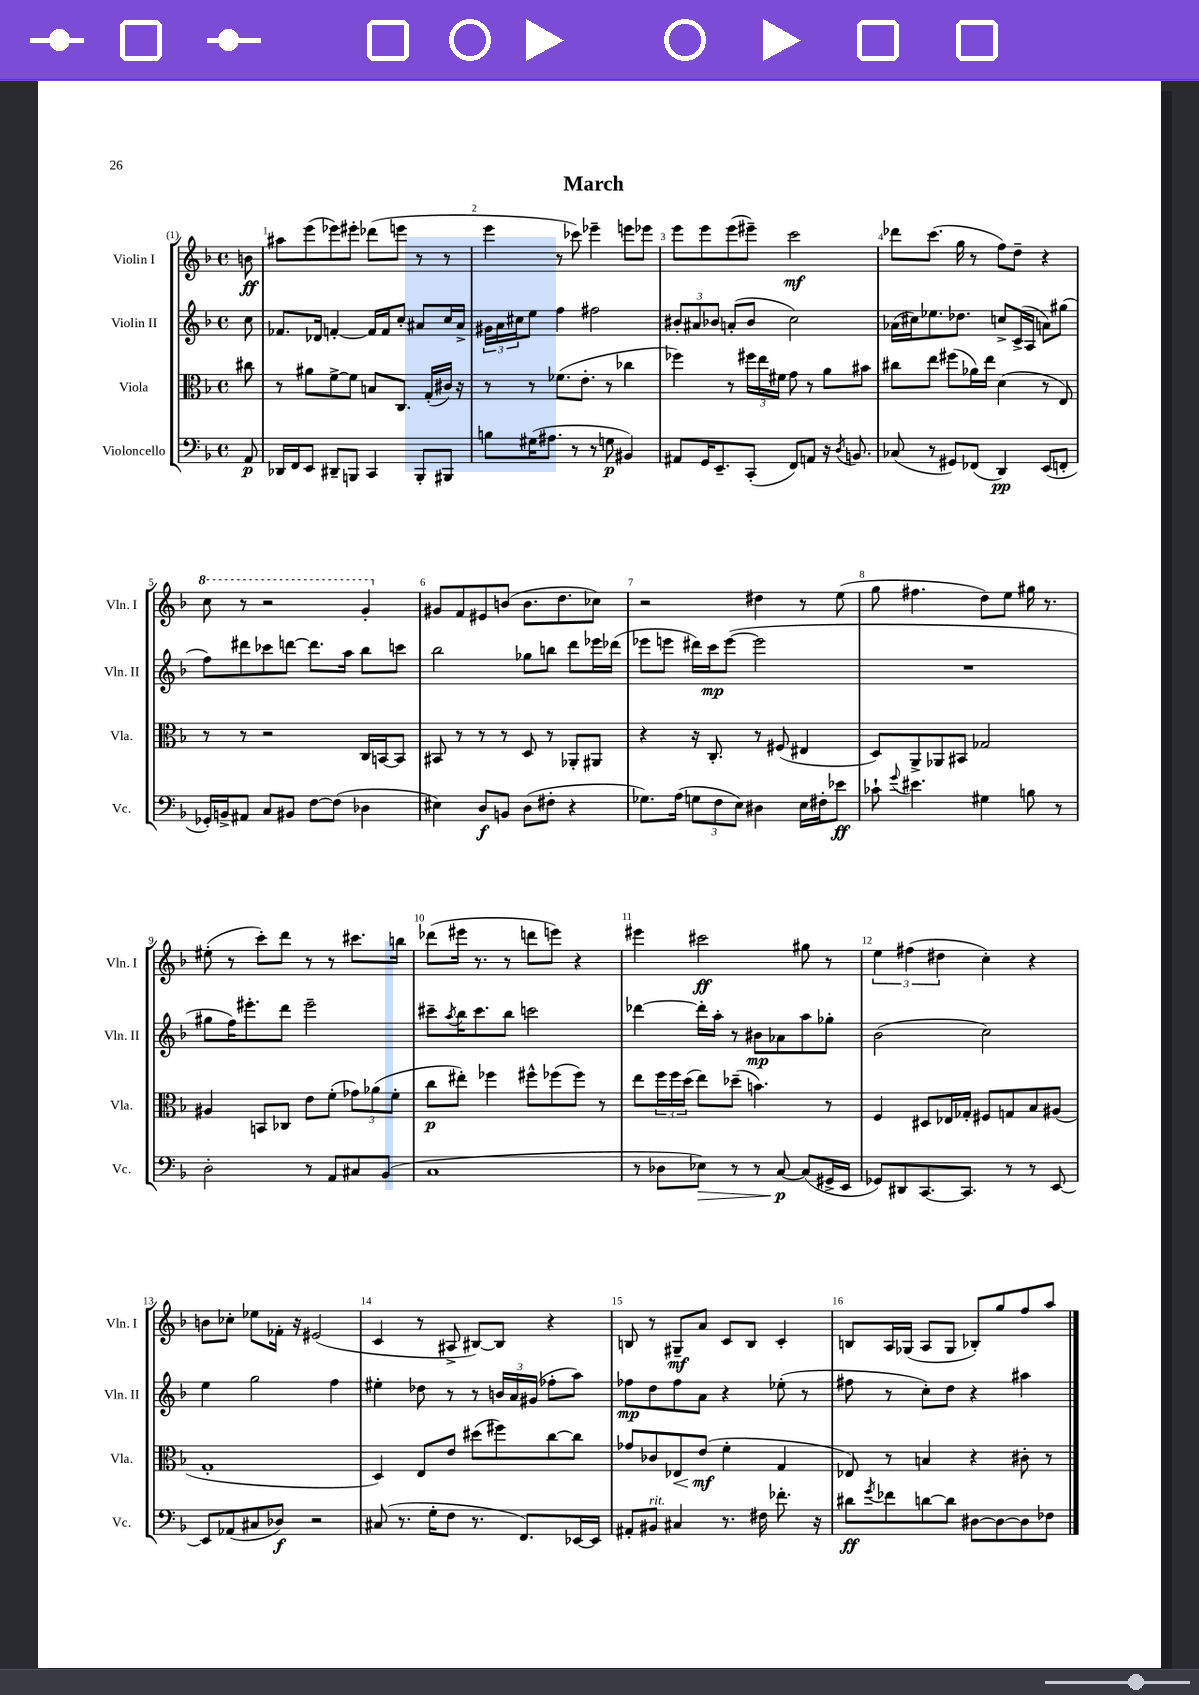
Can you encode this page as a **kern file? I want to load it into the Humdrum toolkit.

**kern	**dynam	**kern	**dynam	**kern	**dynam	**kern	**dynam
*part4	*part4	*part3	*part3	*part2	*part2	*part1	*part1
*staff4	*staff4	*staff3	*staff3	*staff2	*staff2	*staff1	*staff1
*I"Violoncello	*	*I"Viola	*	*I"Violin II	*	*I"Violin I	*
*I'Vc.	*	*I'Vla.	*	*I'Vln. II	*	*I'Vln. I	*
*clefF4	*	*clefC3	*	*clefG2	*	*clefG2	*
*k[b-]	*	*k[b-]	*	*k[b-]	*	*k[b-]	*
*M4/4	*	*M4/4	*	*M4/4	*	*M4/4	*
*met(c)	*	*met(c)	*	*met(c)	*	*met(c)	*
=	=	=	=	=	=	=	=
8AA/	p	8cc#X\	.	8cc\	.	8bn\	ff
=1	=1	=1	=1	=1	=1	=1	=1
16DD-X/LL	.	8r	.	8.f-X/L	.	8aa#X\L	.
16FF/J	.	.	.	.	.	.	.
8EE/J	.	8a#X\L	.	.	.	(8eee\	.
.	.	.	.	16d-X/Jk	.	.	.
8DD#X~/L	.	[8f^\	.	[4fn'/	.	8eee-X\)	.
8BBBn/J	.	8f\J]	.	.	.	8eee#X'\J	.
4CC/	.	8Bn/L	.	16f/LL]	.	(8ddd-X\L	.
.	.	.	.	16f/J	.	.	.
.	.	8.C/J	.	8cc'/J	.	8eeen\J	.
8BBB'/L	.	.	.	8a#X/L	.	8r	.
.	.	(16G'/LL	.	.	.	.	.
8BBB#X/J	.	16c#X/JJ)	.	16cc/L	.	8r	.
.	.	16r	.	16a#^/JJ	.	.	.
=2	=2	=2	=2	=2	=2	=2	=2
8Bn\L	.	8r	.	24g#X\LL	.	4eee\	.
.	.	.	.	24a\	.	.	.
.	.	.	.	24cc#X\J	.	.	.
(16G#X\K	.	8r	.	8ee\J	.	.	.
8.A#X\J	.	.	.	.	.	.	.
.	.	(8.f-X\L	.	4ff\	.	8r	.
8r	.	.	.	.	.	8ccc-X\)	.
.	.	8.e'\J	.	.	.	.	.
8r	.	.	.	2ff#X\	.	4eee-X~\	.
8Gn\	p	8r	.	.	.	.	.
4BB#X/)	.	4cc-X\	.	.	.	8eeen\L	.
.	.	.	.	.	.	8eee-X\J	.
=3	=3	=3	=3	=3	=3	=3	=3
8AA#X/L	.	4ff-X\)	.	12b#X'/L	.	8eee\L	.
.	.	.	.	12a#X/	.	.	.
16GG/K	.	.	.	.	.	8eee\	.
.	.	.	.	12b-X/J	.	.	.
8.EE~/	.	.	.	.	.	.	.
.	.	8r	.	(8an'/L	.	(8eee\	.
(8CC'/J	.	24ff#X\LL	.	8b-/J	.	8eee#X~\J)	.
.	.	24ee\	.	.	.	.	.
.	.	24f#X\JJ	.	.	.	.	.
8FF/L)	.	8g\	.	2cc\)	.	2ccc\	mf
8AAn/J	.	8r	.	.	.	.	.
16r	.	8a\L	.	.	.	.	.
8qD/	.	.	.	.	.	.	.
8.BBn/	.	.	.	.	.	.	.
.	.	8b#X\J	.	.	.	.	.
=4	=4	=4	=4	=4	=4	=4	=4
(8C-X/	.	8cc#X\L	.	(16a-X\LL	.	8ddd-X\L	.
.	.	.	.	16cc#X\J)	.	.	.
8r	.	8ee\J	.	8.ee-X\	.	(8.ccc\J	.
8GG#X/L)	.	(8ff#X\L	.	.	.	.	.
.	.	.	.	8.dd-X\J	.	16gg\	.
(8FF-X/J	.	16a-X\L)	.	.	.	8r	.
.	.	16ee\JJ	.	.	.	.	.
4DD/)	pp	(4d\	.	8ccn^/L	.	8ff\L)	.
.	.	.	.	(16c^/L	.	8dd~\J	.
.	.	.	.	16A/JJ	.	.	.
(8EE/L	.	8r	.	8an\L)	.	4r	.
8FFn'/J	.	8E/)	.	(8gg#X\J	.	.	.
!!LO:LB:g=z
=5	=5	=5	=5	=5	=5	=5	=5
*	*	*	*	*	*	*8va	*
16GG-X'/LL)	.	8r	.	8ff\L)	.	8ccc\	.
16BBn^/J	.	.	.	.	.	.	.
8AA#X/J	.	8r	.	8ddd#X\	.	8r	.
8C/L	.	2r	.	8ccc-X\	.	2r	.
8BB#X/J	.	.	.	[8dddn\J	.	.	.
[8F\L	.	.	.	8.ddd\L]	.	.	.
(8F\J]	.	.	.	.	.	.	.
.	.	.	.	16aa\Jk	.	.	.
4D-X\	.	16C/LL	.	8bb-\L	.	4gg'/	.
.	.	[16BBn/J	.	.	.	.	.
.	.	8BB/J]	.	8cccn\J	.	.	.
=6	=6	=6	=6	=6	=6	=6	=6
*	*	*	*	*	*	*X8va	*
4E#X\)	.	8BB#X/	.	2bb-\	.	8g#X/L	.
.	.	8r	.	.	.	8f/	.
8D/L	f	8r	.	.	.	8e#X/	.
8BBn/J	.	8r	.	.	.	(8bn/J	.
(8D\L	.	8D/	.	8gg-X\L	.	8.b\L	.
8F#X'\J	.	8r	.	8bbn\J	.	.	.
.	.	.	.	.	.	8.dd\	.
4r	.	8AA-X'/L	.	8ddd\L	.	.	.
.	.	8AA#X/J	.	16eee-X\L	.	8cc-X\J)	.
.	.	.	.	(16ddd-X\JJ	.	.	.
=7	=7	=7	=7	=7	=7	=7	=7
8.G-X\L)	.	4r	.	8eee-X\L	.	2r	.
.	.	.	.	8eeen\J	.	.	.
(16A\Jk	.	.	.	.	.	.	.
12Gn\L	.	16r	.	16ddd#X\LL)	.	.	.
.	.	8.C'/	.	16ccc\J	mp	.	.
12F\	.	.	.	.	.	.	.
.	.	.	.	([8eee\J	.	.	.
12E\J)	.	.	.	.	.	.	.
4D#X\	.	8r	.	2eee\]	.	4dd#X\	.
.	.	(8F#X/	.	.	.	.	.
16E\LL	.	4E#X/	.	.	.	8r	.
16F#X'\J	.	.	.	.	.	.	.
8e-X\J	ff	.	.	.	.	(8ee\	.
=8	=8	=8	=8	=8	=8	=8	=8
8c-X`\	.	8D/L)	.	1r	.	8gg\	.
8qqg/	.	.	.	.	.	.	.
4.e#X\	.	8AA^/	.	.	.	4.ff#X\	.
.	.	8AA-X/	.	.	.	.	.
.	.	8BB#X/J	.	.	.	.	.
4G#X\	.	2G-X/	.	.	.	8dd\L)	.
.	.	.	.	.	.	8ee\J	.
8Bn\	.	.	.	.	.	16gg#X\	.
.	.	.	.	.	.	8.r	.
8r	.	.	.	.	.	.	.
!!LO:LB:g=z
=9	=9	=9	=9	=9	=9	=9	=9
2D'\	.	4A#X/	.	8gg#X\L	.	(8ee#X'\	.
.	.	.	.	16ff\K)	.	8r	.
.	.	.	.	8.eee#X'\	.	.	.
.	.	8BBn/L	.	.	.	8ccc'\L)	.
.	.	8C-X/J	.	8ddd\J	.	8ddd\J	.
8r	.	8e\L	.	2eee#~\	.	8r	.
8AA/L	.	(8f'\J	.	.	.	8r	.
8C#X/	.	12g-X\L)	.	.	.	8.ccc#X\L	.
.	.	(12a-X\	.	.	.	.	.
(8BB-/J	.	.	.	.	.	.	.
.	.	12f'\J	.	.	.	.	.
.	.	.	.	.	.	16bbn\Jk	.
=10	=10	=10	=10	=10	=10	=10	=10
1C	.	8cc\L	p	8ccc#X~\L	.	(8ddd-X\L	.
.	.	.	.	8qaa/	.	.	.
.	.	8ee#X'\J)	.	16bb-\K	.	16eee#X\Jk	.
.	.	.	.	8.ccc#\	.	8.r	.
.	.	4ff-X\	.	.	.	.	.
.	.	.	.	8bb-\J	.	8r	.
.	.	8ff#X^^\L	.	2cccn\	.	8dddn\L	.
.	.	(8ff-X\	.	.	.	8eeen\J)	.
.	.	8ff-\J)	.	.	.	4r	.
.	.	8r	.	.	.	.	.
=11	=11	=11	=11	=11	=11	=11	=11
8r	.	8ee\L	.	[4ddd-X\	.	4eee#X\	.
8D-X\L	.	24ff\L	.	.	.	.	.
.	.	24ff\	.	.	.	.	.
.	.	(24dd\JJ	.	.	.	.	.
!	!LO:HP:b	!	!	!	!	!	!
8E-X\J)	>	8ee\L)	.	16ddd-'\LL]	.	2ccc#X\	ff
.	.	.	.	16aa'\JJ	.	.	.
8r	.	(8dd-X~\J	.	8r	.	.	.
8r	.	4.bn\)	.	8b#X\L	mp	.	.
[8C/	p	.	.	8a-X\	.	.	.
(8C/L]	]	.	.	8aa\	.	8gg#X\	.
16GG#X^/L	.	8r	.	8gg-X'\J	.	8r	.
16EE/JJ	.	.	.	.	.	.	.
=12	=12	=12	=12	=12	=12	=12	=12
8GG-X/L)	.	4F/	.	(2b-\	.	6ee\	.
8DD#X/	.	.	.	.	.	.	.
.	.	.	.	.	.	(6ff#X\	.
[8.CC/	.	8D#X/L	.	.	.	.	.
.	.	.	.	.	.	6dd#X\	.
.	.	16E-X/L	.	.	.	.	.
8.CC/J]	.	16G-X'/JJ	.	.	.	.	.
.	.	8F#X/L	.	2cc\)	.	4cc'\)	.
8r	.	8Gn/	.	.	.	.	.
8r	.	8B-/	.	.	.	4r	.
[8EE/	.	(8A#X/J	.	.	.	.	.
!!LO:LB:g=z
=13	=13	=13	=13	=13	=13	=13	=13
8EE/L]	.	1G'	.	4ee\	.	8bn\L	.
(8AA-X/	.	.	.	.	.	8cc-X'\J	.
8C#X/	.	.	.	2gg\	.	8ee-X\L	.
8D-X/J)	f	.	.	.	.	16f-X'\Jk	.
.	.	.	.	.	.	16r	.
2r	.	.	.	.	.	(2e#X/	.
.	.	.	.	4ff\	.	.	.
=14	=14	=14	=14	=14	=14	=14	=14
(8C#X/	.	4D/)	.	4ee#X'\	.	4c/	.
8.r	.	.	.	.	.	.	.
.	.	8E/L	.	8dd-X\	.	8r	.
16G'\KL	.	.	.	.	.	.	.
8F\J	.	8e/J	.	8r	.	8A#X^/	.
8.r	.	(8dd#X\L	.	8r	.	[8B#X/L)	.
.	.	8ff#X\)	.	24bn/LL	.	8B#/J]	.
.	.	.	.	24a/	.	.	.
8.FF/L)	.	.	.	.	.	.	.
.	.	.	.	(24g#X/JJ	.	.	.
.	.	[8cc\	.	8ff-X'\L	.	4r	.
[16EE-X/L	.	8cc\J]	.	8aa\J)	.	.	.
16EE-/JJ]	.	.	.	.	.	.	.
=15	=15	=15	=15	=15	=15	=15	=15
8AA#X'/L	.	8g-X/L	.	8ff-X\L	mp	8Bn/	.
!LO:TX:a:i:t=rit.	!	!	!	!	!	!	!
8BB#X/J	.	8c-X/	.	8dd\	.	8r	.
!	!	!	!LO:HP:b	!	!	!	!
4C#X/	.	8E-X/	<	8ff-\	.	8G#X~/L	mf
.	.	(8e/J	mf	8a\J	.	8a/J	.
8.r	.	4f'\	[	4r	.	8c/L	.
.	.	.	.	.	.	8B/J	.
16F#X\	.	.	.	.	.	.	.
8.f-X'\	.	4G/	.	(8ee-X'\	.	4c'/	.
.	.	.	.	8r	.	.	.
16r	.	.	.	.	.	.	.
=16	=16	=16	=16	=16	=16	=16	=16
8d#X\L	ff	8E-X/)	.	8ff#X\	.	8Bn/L	.
8qg/	.	.	.	.	.	.	.
8f-X\	.	8r	.	8r	.	16A/L	.
.	.	.	.	.	.	(16G-X/JJ	.
[8dn\	.	4Bn/	.	8cc'\L)	.	8A/L	.
8d\J]	.	.	.	8dd\J	.	8G-/J	.
[8D#X\L	.	4r	.	4r	.	8B-X'/L)	.
8D#\_	.	.	.	.	.	8gg/	.
8D#\]	.	8c#X'\	.	4aa#X\	.	8ff/	.
8F-X\J	.	8r	.	.	.	8aa/J	.
==	==	==	==	==	==	==	==
*-	*-	*-	*-	*-	*-	*-	*-
